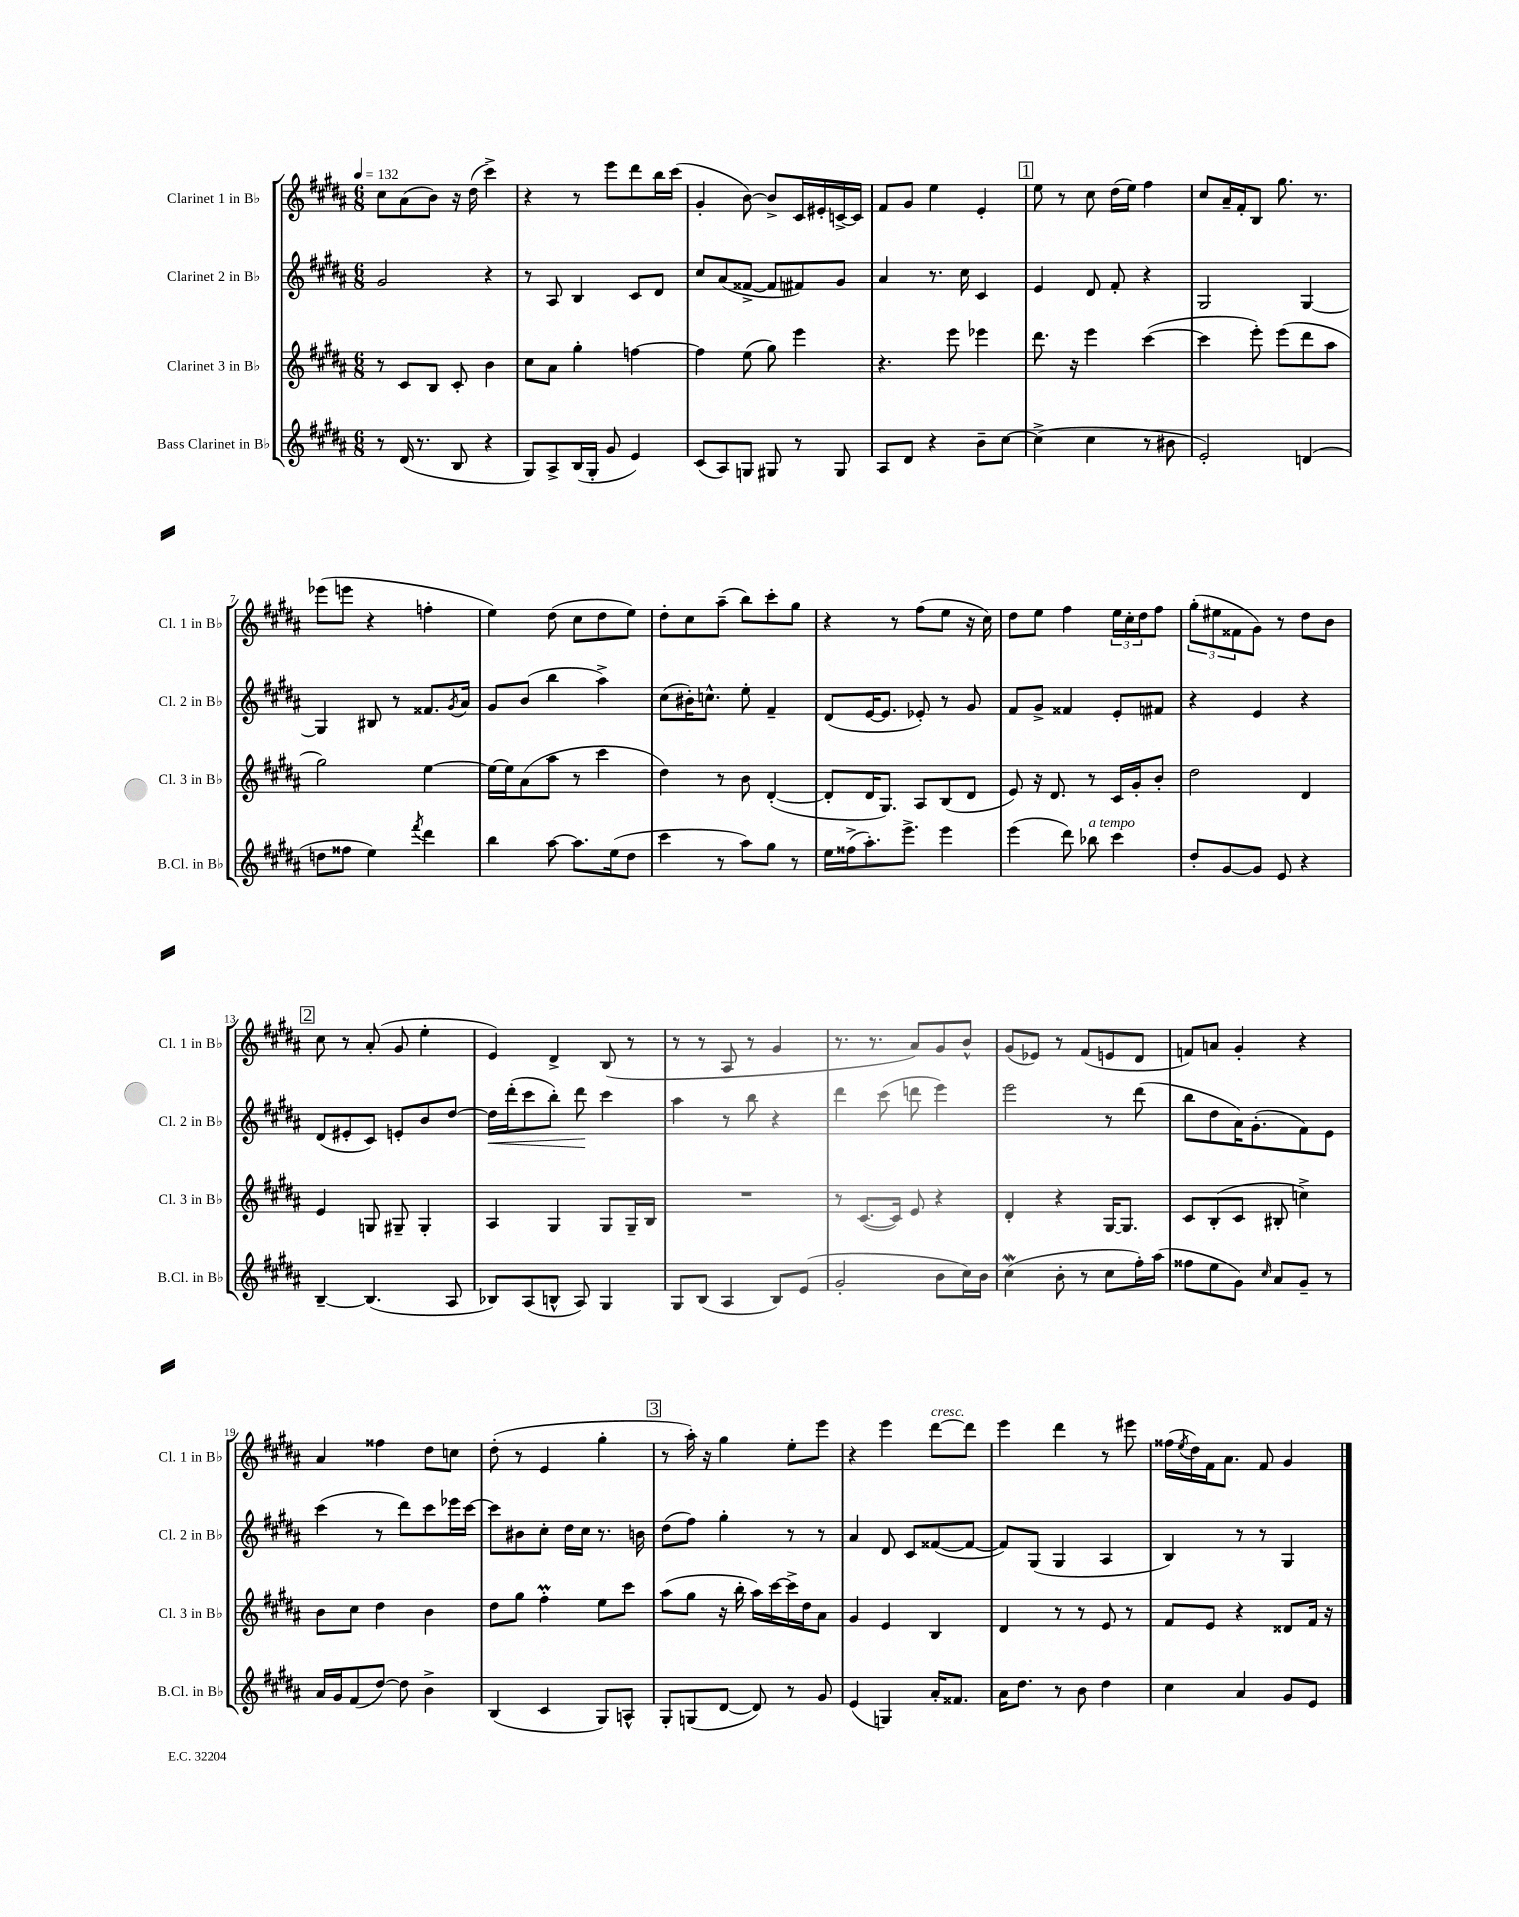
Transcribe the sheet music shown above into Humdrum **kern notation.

**kern	**kern	**kern	**kern
*staff4	*staff3	*staff2	*staff1
*clefG2	*clefG2	*clefG2	*clefG2
*k[f#c#g#d#a#]	*k[f#c#g#d#a#]	*k[f#c#g#d#a#]	*k[f#c#g#d#a#]
*M6/8	*M6/8	*M6/8	*M6/8
*MM132	*MM132	*MM132	*MM132
8r	8r	2g#	8cc#
(16d#	8c#	.	(8a#
8.r	.	.	.
.	8B	.	8b)
8B	8c#'	.	16r
.	.	.	(16dd#
4r	4b	4r	4ccc#^)
=	=	=	=
8G#)	8cc#	8r	4r
8A#^	8a#	8A#	.
(16B	4gg#'	4B	8r
16G#'	.	.	.
8g#	.	.	8eee
4e)	[4ff	8c#	8ddd#
.	.	8d#	16bb
.	.	.	(16ccc#
=	=	=	=
(8c#	4ff]	8cc#	4g#'
8A#)	.	(8a#	.
8G	(8ee	[8f##^	[8b)
8G#	8gg#)	8f##]	8b^]
8r	4eee	8f#)	16c#
.	.	.	16e#'
8G#	.	8g#	[16c^
.	.	.	16c]
=	=	=	=
8A#	4.r	4a#	8f#
8d#	.	.	8g#
4r	.	8.r	4ee
.	8eee	.	.
.	.	16cc#	.
8b~	4eee-	4c#	4e'
[8cc#	.	.	.
=	=	=	=
(4cc#^]	8.ddd#	4e	8ee
.	.	.	8r
.	16r	.	.
4cc#	4eee	8d#	8cc#
.	.	8f#'	(16dd#
.	.	.	16ee)
8r	([4ccc#	4r	4ff#
8b#	.	.	.
=	=	=	=
2e')	4ccc#]	2G#	8cc#
.	.	.	16a#~
.	.	.	16f#'
.	8eee')	.	8B
.	(8eee	.	8.gg#
(4d	8ddd#	[4G#	.
.	.	.	8.r
.	8aa#	.	.
=	=	=	=
8dd	2gg#)	4G#]	(8eee-
8ff##	.	.	8eee
4ee)	.	8B#	4r
.	.	8r	.
8qfff#	.	.	.
4ddd#	[4ee	8.f##	4ff'
.	.	8qg#	.
.	.	16a#	.
=	=	=	=
4bb	16ee_	8g#	4ee)
.	16ee]	.	.
.	(8a#	(8b	.
[8aa#	8aa#	4bb	(8dd#
8.aa#]	8r	.	8cc#
.	4ccc#	4aa#^)	8dd#
(16ee	.	.	.
8dd#	.	.	8ee)
=	=	=	=
4ccc#	4dd#)	(8cc#	8dd#'
.	.	16b#')	8cc#
.	.	8.cc^^	.
8r	8r	.	(8aa#~
8aa#)	8b	8ee'	8bb)
8gg#	([4d#'	4f#~	8ccc#'
8r	.	.	8gg#
=	=	=	=
16ee	8d#']	(8d#	4r
(16ff##^	.	.	.
8.aa#')	16d#	[16e	.
.	8.G#)	8.e]	.
.	.	.	8r
8.eee^	.	.	.
.	8A#	8e-')	(8ff#
4eee	(8B	8r	8ee
.	8d#	8g#	16r
.	.	.	16cc#)
=	=	=	=
(4eee	8e)	8f#	8dd#
.	16r	8g#^	8ee
.	8.d#	.	.
8ddd#)	.	4f##	4ff#
8bb-	8r	.	.
4ccc#	16c#	8e'	24ee
.	.	.	24cc#'
.	16g#'	.	.
.	.	.	24dd#
.	8b'	8f#	8ff#
=	=	=	=
8dd#'	2dd#	4r	(12gg#'
.	.	.	12ee#
[8g#	.	.	.
.	.	.	12f##
8g#]	.	4e	8g#)
8e	.	.	8r
4r	4d#	4r	8dd#
.	.	.	8b
=	=	=	=
[4B~	4e	(8d#	8cc#
.	.	8e#'	8r
(4.B]	8G	8c#)	(8a#'
.	8G#~	8e'	8g#
.	4G#'	8b	4ee'
8A#	.	[8dd#	.
=	=	=	=
8B-)	4A#	16dd#]	4e)
.	.	(16ddd#'	.
(8A#	.	8ccc#	.
8B^^	4G#	8bb')	4d#^
8A#)	.	8ddd#	.
4G#	8G#	4ccc#	(8B
.	16G#~	.	8r
.	16B	.	.
=	=	=	=
8G#	2.r	4aa#	8r
(8B	.	.	8r
4A#	.	8r	8A#
.	.	8bb	8r
8B)	.	4r	4g#
(8e	.	.	.
=	=	=	=
2g#'	8r	4ddd#	8.r
.	([8.c#	.	.
.	.	.	8.r
.	.	(8ccc#	.
.	16c#])	.	.
.	8e	8ddd	8a#)
8b	4r	4eee)	8g#
16cc#)	.	.	8b^^
16b	.	.	.
=	=	=	=
(4cc#	4d#'	2eee	(8g#
.	.	.	8e-)
8b'	4r	.	8r
8r	.	.	(8f#
8cc#	[16G#	8r	8e
.	8.G#]	.	.
16ff#')	.	(8ddd#	8d#
(16aa#	.	.	.
=	=	=	=
8ff##	8c#	8bb	8f)
8ee	(8B'	8dd#	8a
8g#)	8c#	16a#)	4g#'
.	.	(8.g#'	.
16qqcc#	.	.	.
8a#	8B#'	.	.
8g#~	4cc^)	8f#)	4r
8r	.	8e	.
=	=	=	=
16a#	8b	(4ccc#	4a#
16g#	.	.	.
(8f#	8cc#	.	.
[8dd#)	4dd#	8r	4ff##
8dd#]	.	8ddd#)	.
4b^	4b	8ccc#	8dd#
.	.	16eee-	8cc
.	.	[16ccc#	.
=	=	=	=
(4B	8dd#	8ccc#]	(8dd#'
.	8gg#	8b#	8r
4c#	4ff#'	8cc#'	4e
.	.	16dd#	.
.	.	16cc#	.
8G#)	8ee	8.r	4gg#'
8A^^	8ccc#	.	.
.	.	16b	.
=	=	=	=
8G#'	(8aa#	(8dd#	8r
(8G	8gg#	8ff#)	16aa#')
.	.	.	16r
[8d#	16r	4gg#'	4gg#
.	16bb'	.	.
8d#])	16aa#)	.	.
.	[16ccc#	.	.
8r	16ccc#^]	8r	8ee'
.	16dd#	.	.
8g#	8a#	8r	8eee
=	=	=	=
(4e	4g#	4a#	4r
4G)	4e	8d#	4eee
.	.	8c#	.
16a#'	4B	([8f##	[8ddd#
8.f##	.	.	.
.	.	8f##_	8ddd#]
=	=	=	=
16a#	4d#	8f##])	4eee
8.dd#	.	.	.
.	.	(8G#	.
8r	8r	4G#	4ddd#
8b	8r	.	.
4dd#	8e	4A#	8r
.	8r	.	8eee#
=	=	=	=
4cc#	8f#	4B)	(16ff##
.	.	.	8qee
.	.	.	16dd#)
.	8e	.	16f#
.	.	.	8.a#
4a#	4r	8r	.
.	.	8r	8f#
8g#	8d##	4G#	4g#
8e	16f#	.	.
.	16r	.	.
==	==	==	==
*-	*-	*-	*-
